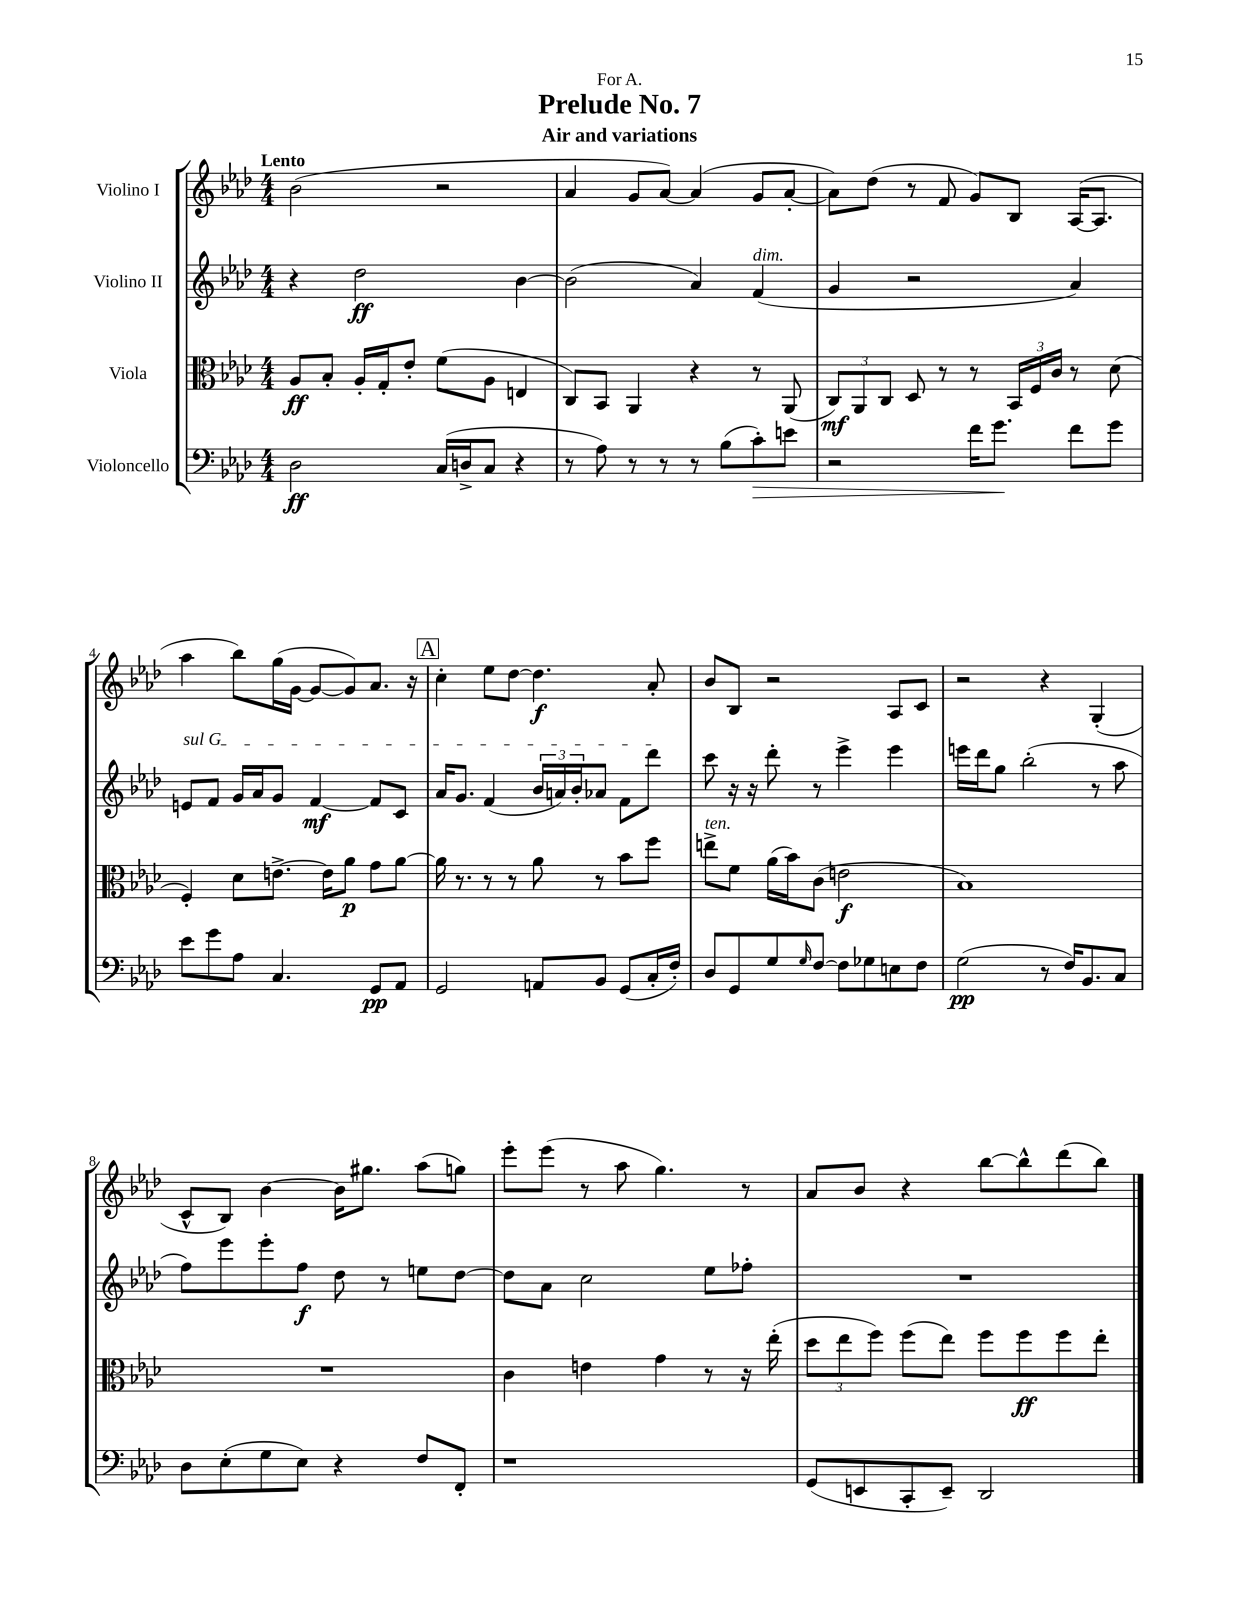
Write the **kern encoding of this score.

**kern	**dynam	**kern	**dynam	**kern	**dynam	**kern	**dynam
*part4	*part4	*part3	*part3	*part2	*part2	*part1	*part1
*staff4	*staff4	*staff3	*staff3	*staff2	*staff2	*staff1	*staff1
*I"Violoncello	*	*I"Viola	*	*I"Violino II	*	*I"Violino I	*
*clefF4	*	*clefC3	*	*clefG2	*	*clefG2	*
*k[b-e-a-d-]	*	*k[b-e-a-d-]	*	*k[b-e-a-d-]	*	*k[b-e-a-d-]	*
*M4/4	*	*M4/4	*	*M4/4	*	*M4/4	*
=1	=1	=1	=1	=1	=1	=1	=1
!	!	!	!	!	!	!LO:TX:a:B:t=Lento	!
2D-\	ff	8A-/L	ff	4r	.	(2b-\	.
.	.	8B-'/J	.	.	.	.	.
.	.	16A-'/LL	.	2dd-\	ff	.	.
.	.	16G'/J	.	.	.	.	.
.	.	8e-'/J	.	.	.	.	.
(16C/LL	.	(8f\L	.	.	.	2r	.
16Dn^/J	.	.	.	.	.	.	.
8C/J	.	8A-\J	.	.	.	.	.
4r	.	4En/	.	[4b-\	.	.	.
=2	=2	=2	=2	=2	=2	=2	=2
8r	.	8C/L)	.	(2b-\]	.	4a-/	.
8A-\)	.	8BB-/J	.	.	.	.	.
8r	.	4AA-/	.	.	.	8g/L	.
8r	.	.	.	.	.	[8a-/J)	.
8r	.	4r	.	4a-/)	.	(4a-/]	.
(8B-\L	.	.	.	.	.	.	.
!	!	!	!	!LO:TX:a:i:t=dim.	!	!	!
!	!LO:HP:b	!	!	!	!	!	!
8c'\)	>	8r	.	(4f/	.	8g/L	.
8en\J	.	(8AA-/	.	.	.	[8a-'/J	.
=3	=3	=3	=3	=3	=3	=3	=3
2r	.	12C/L)	mf	4g/	.	8a-\L])	.
.	.	12AA-/	.	.	.	.	.
.	.	.	.	.	.	(8dd-\J	.
.	.	12C/J	.	.	.	.	.
.	.	8D-/	.	2r	.	8r	.
.	.	8r	.	.	.	8f/	.
16f\KL	.	8r	.	.	.	8g/L)	.
8.g\J	.	.	.	.	.	.	.
.	.	24BB-/LL	.	.	.	8B-/J	.
.	.	24F/	.	.	.	.	.
.	.	24c/JJ	.	.	.	.	.
8f\L	]	8r	.	4a-/)	.	([16A-/KL	.
.	.	.	.	.	.	8.A-/J]	.
8g\J	.	(8d-\	.	.	.	.	.
!!LO:LB:g=z
=4	=4	=4	=4	=4	=4	=4	=4
!	!	!	!	!LO:TX:a:i:t=sul G	!	!	!
8e-\L	.	4F'/)	.	8en/L	.	4aa-\	.
8g\	.	.	.	8f/J	.	.	.
8A-\J	.	8d-\L	.	16g/LL	.	8bb-\L)	.
.	.	.	.	16a-/J	.	.	.
4.C/	.	[8.en^\J	.	8g/J	.	(16gg\L	.
.	.	.	.	.	.	[16g\JJ	.
.	.	.	.	[4f/	mf	8g/L_	.
.	.	16e\KL]	.	.	.	.	.
.	.	8a-\J	p	.	.	8g/])	.
8GG/L	pp	8g\L	.	8f/L]	.	8.a-/J	.
8AA-/J	.	[8a-\J	.	8c/J	.	.	.
.	.	.	.	.	.	16r	.
!!LO:REH:place=s1:t=A
=5	=5	=5	=5	=5	=5	=5	=5
2GG/	.	16a-\]	.	16a-/KL	.	4cc'\	.
.	.	8.r	.	8.g/J	.	.	.
.	.	8r	.	(4f/	.	8ee-\L	.
.	.	8r	.	.	.	[8dd-\J	.
8AAn/L	.	8a-\	.	24b-/LL	.	4.dd-\]	f
.	.	.	.	24an/)	.	.	.
.	.	.	.	24b-'/J	.	.	.
8BB-/J	.	8r	.	8a-X/J	.	.	.
(8GG/L	.	8b-\L	.	8f\L	.	.	.
16C'/L	.	8ff\J	.	8ddd-\J	.	8a-'/	.
16F'/JJ)	.	.	.	.	.	.	.
=6	=6	=6	=6	=6	=6	=6	=6
!	!	!LO:TX:a:i:t=ten.	!	!	!	!	!
8D-/L	.	8een^\L	.	8ccc\	.	8b-/L	.
8GG/	.	8f\J	.	16r	.	8B-/J	.
.	.	.	.	16r	.	.	.
8G/	.	(16a-\LL	.	8ddd-'\	.	2r	.
.	.	16b-\J)	.	.	.	.	.
16qqG/	.	.	.	.	.	.	.
[8F/J	.	(8c\J	.	8r	.	.	.
8F\L]	.	2en\	f	4eee-^\	.	.	.
8G-X\	.	.	.	.	.	.	.
8En\	.	.	.	4eee-\	.	8A-/L	.
8F\J	.	.	.	.	.	8c/J	.
=7	=7	=7	=7	=7	=7	=7	=7
(2G\	pp	1B-)	.	16eeen\LL	.	2r	.
.	.	.	.	16ddd-\J	.	.	.
.	.	.	.	8gg\J	.	.	.
.	.	.	.	(2bb-'\	.	.	.
8r	.	.	.	.	.	4r	.
16F/KL)	.	.	.	.	.	.	.
8.BB-/	.	.	.	.	.	.	.
.	.	.	.	8r	.	(4G'/	.
8C/J	.	.	.	8aa-\	.	.	.
!!LO:LB:g=z
=8	=8	=8	=8	=8	=8	=8	=8
8D-\L	.	1r	.	8ff\L)	.	8c^^/L	.
(8E-'\	.	.	.	8eee-\	.	8B-/J)	.
8G\	.	.	.	8eee-'\	.	[4b-\	.
8E-\J)	.	.	.	8ff\J	f	.	.
4r	.	.	.	8dd-\	.	16b-\KL]	.
.	.	.	.	.	.	8.gg#X\J	.
.	.	.	.	8r	.	.	.
8F/L	.	.	.	8een\L	.	(8aa-\L	.
8FF'/J	.	.	.	[8dd-\J	.	8ggn\J)	.
=9	=9	=9	=9	=9	=9	=9	=9
1r	.	4c\	.	8dd-\L]	.	8eee-'\L	.
.	.	.	.	8a-\J	.	(8eee-\J	.
.	.	4en\	.	2cc\	.	8r	.
.	.	.	.	.	.	8aa-\	.
.	.	4g\	.	.	.	4.gg\)	.
.	.	8r	.	8ee-\L	.	.	.
.	.	16r	.	8ff-X'\J	.	8r	.
.	.	(16ee-'\	.	.	.	.	.
=10	=10	=10	=10	=10	=10	=10	=10
(8GG/L	.	12dd-\L	.	1r	.	8a-/L	.
.	.	12ee-\	.	.	.	.	.
8EEn/	.	.	.	.	.	8b-/J	.
.	.	12ff\J)	.	.	.	.	.
8CC'/	.	(8ff\L	.	.	.	4r	.
8EE~/J)	.	8ee-\J)	.	.	.	.	.
2DD-/	.	8ff\L	.	.	.	[8bb-\L	.
.	.	8ff\	ff	.	.	8bb-^^\]	.
.	.	8ff\	.	.	.	(8ddd-\	.
.	.	8ee-'\J	.	.	.	8bb-\J)	.
==	==	==	==	==	==	==	==
*-	*-	*-	*-	*-	*-	*-	*-
